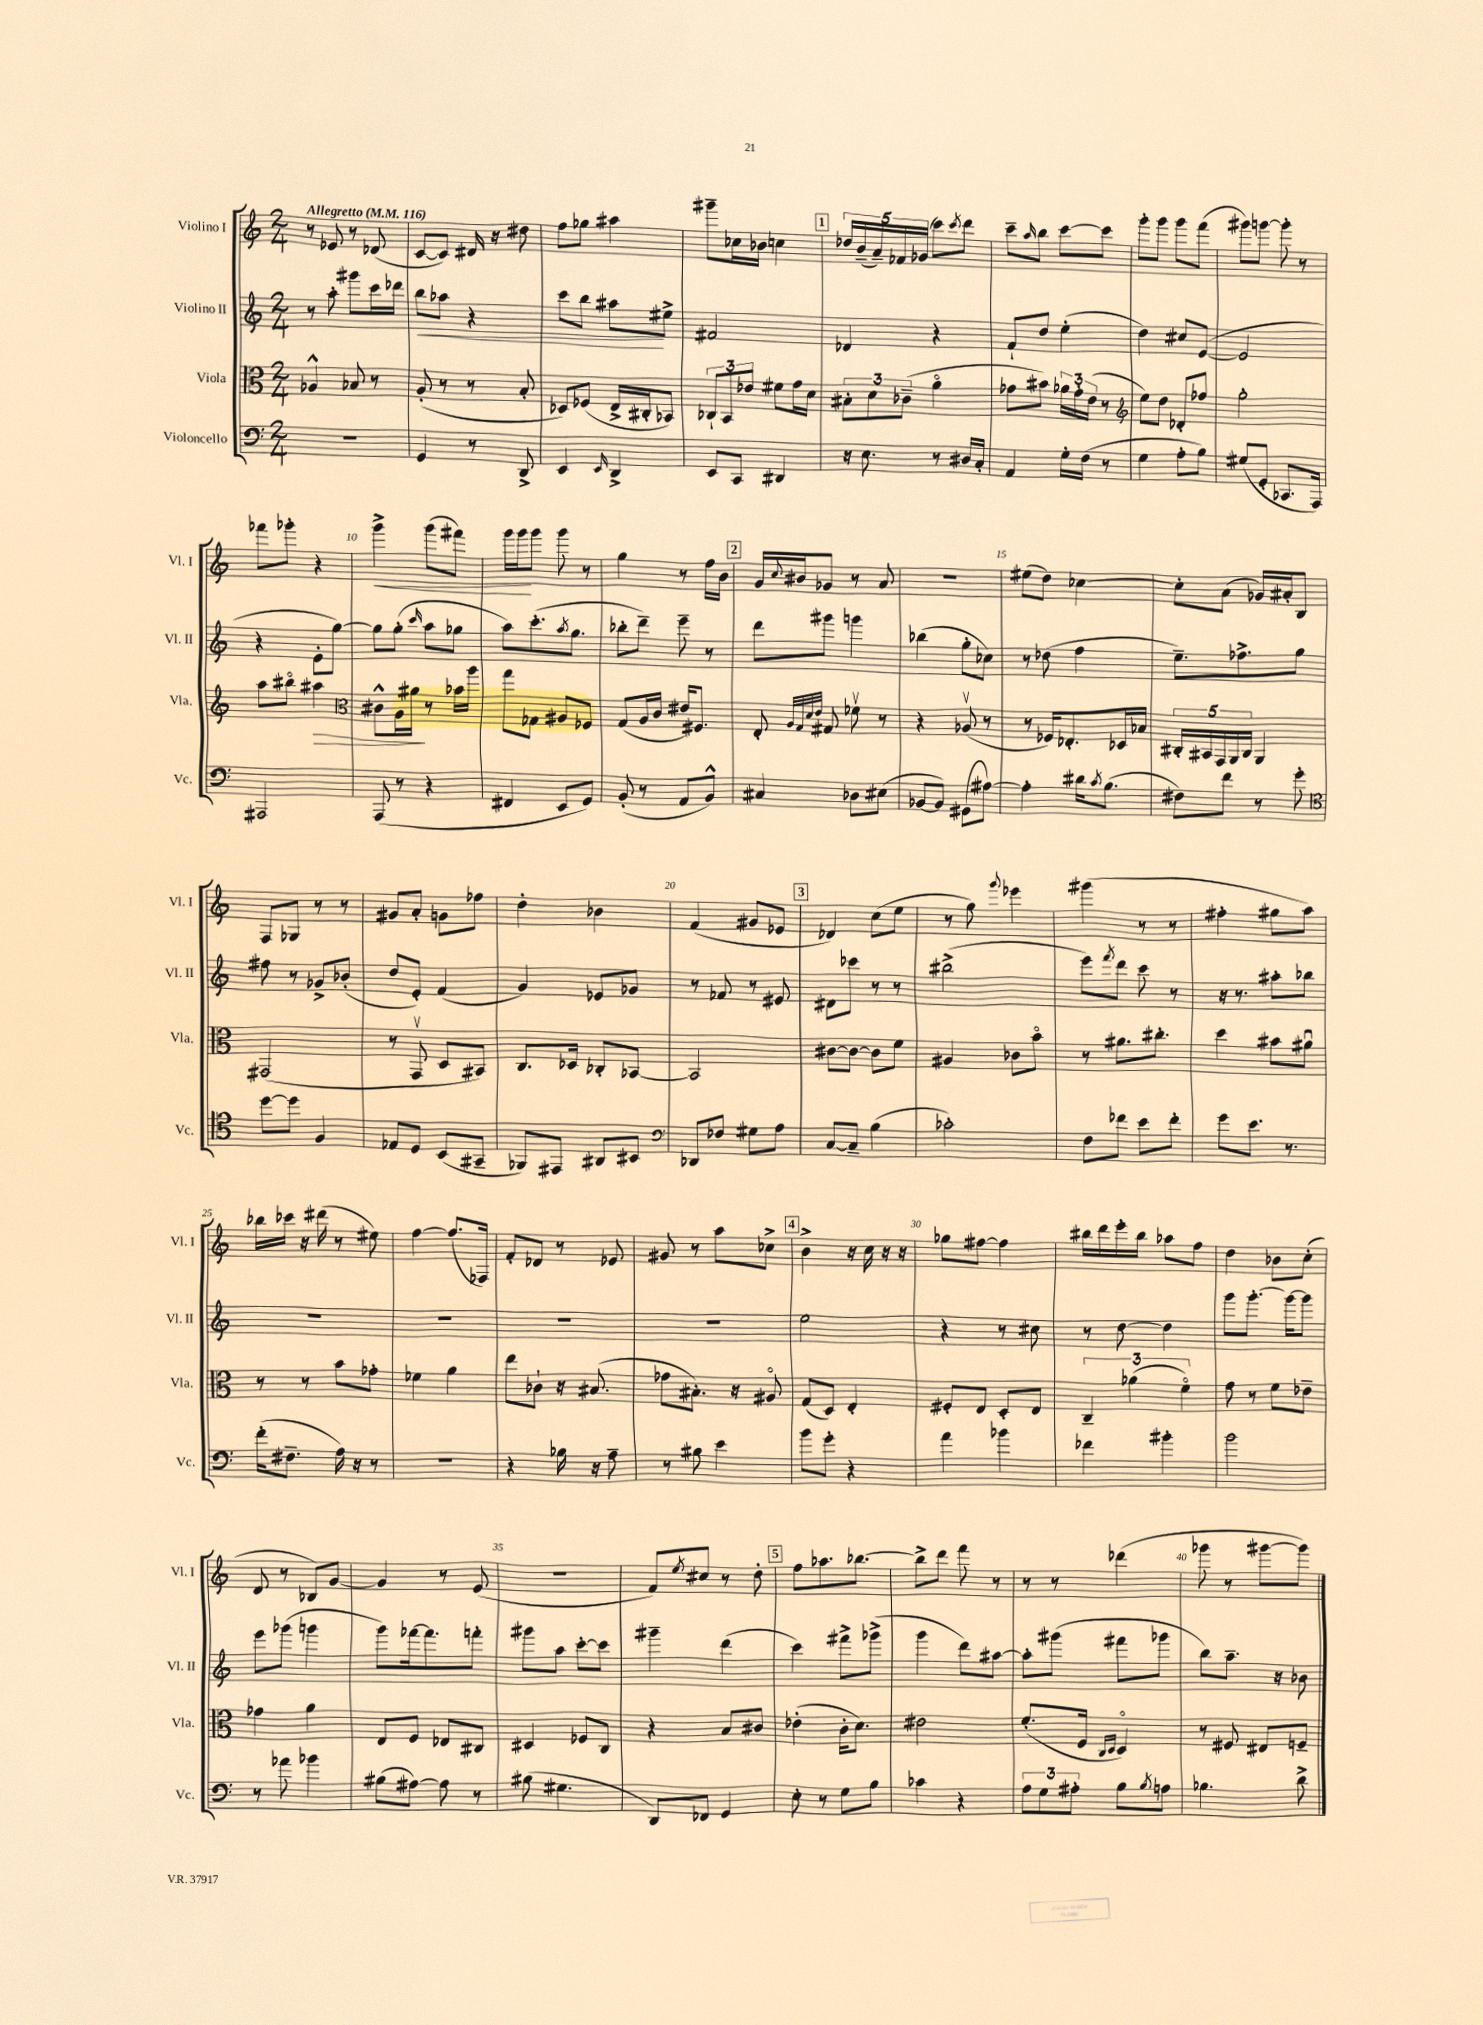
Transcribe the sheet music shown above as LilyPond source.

<<
\new StaffGroup <<
\new Staff = "s0" \with { instrumentName = "Violino I" shortInstrumentName = "Vl. I" } {
    \clef treble \key c \major \numericTimeSignature \time 2/4 \tempo "Allegretto" 4 = 116
    r8 ees'8 r8 des'8( |
    c'8~ c'8) dis'16 r16 dis''8 |
    f''8 ges''8 ais''4 |
    gis'''8-- ces''16 bes'16 c''4 |
    \mark \markup { \box "1" } \tuplet 5/4 { des''16 b'16--( a'16--) fes'16 ges'16( } c'''8) \acciaccatura { c'''8 } d'''8 |
    c'''8-- \grace { a''16 } b''8 c'''8~ c'''8 |
    g'''8-. g'''8 g'''8 f'''8( |
    gis'''8) g'''8~ g'''8-. r8 |
    fes'''8 ges'''8-. r4 |
    g'''4->\< g'''8( fis'''8) |
    g'''16 g'''16\! g'''8 g'''8 r8 |
    g''4 r8 f''16 b'16 |
    \mark \markup { \box "2" } g'16 \appoggiatura { c''8 } bis'16 ges'8 r8 a'8 |
    R2 |
    eis''8( d''8) ces''4~ |
    ces''8-. a'8( ges'16) ais'16-. b8 |
    f8 ges8 r8 r8 |
    gis'8 a'8-. g'8 fes''8 |
    d''4-. bes'4 |
    f'4( gis'8 ees'8 |
    \mark \markup { \box "3" } des'4) c''8( e''8 |
    r8 g''8) \appoggiatura { g'''8 } ees'''4 |
    gis'''4( r8 r8 |
    fis''4-. gis''8 a''8) |
    bes''16 ces'''16 r16 dis'''16( r8 eis''8) |
    f''4~ f''8.( fes16) |
    f'8-. des'8 r8 ees'8 |
    gis'8 r8 a''8 ces''8-> |
    \mark \markup { \box "4" } b'4-> r16 c''16 r16 r16 |
    ges''8 fis''8~ fis''4 |
    bis''16 d'''16 e'''16-. bis''16 aes''8 f''8 |
    d''4 bes'8 c''8-.( |
    d'8 r8 bes8) g'8~ |
    g'4 r8 e'8( |
    r2 |
    f'8) \acciaccatura { e''8 } cis''8 r8 d''8-. |
    \mark \markup { \box "5" } f''8 aes''8. bes''8.~ |
    bes''8-> d'''8 f'''8 r8 |
    r8 r8 des'''4( |
    ges'''8 r8 gis'''8~ gis'''8) \bar "|." |
}
\new Staff = "s1" \with { instrumentName = "Violino II" shortInstrumentName = "Vl. II" } {
    \clef treble \key c \major \numericTimeSignature \time 2/4
    r8 a''8-. gis'''8 c'''16 des'''16 |
    b''8\< aes''8 r4 |
    c'''8 b''8 ais''8\! eis''8-> |
    fis'2 |
    \mark \markup { \box "1" } des'4 r4 |
    f'8-! d''8 e''4-.( |
    d''4) cis''8 e'8~( |
    e'2 |
    r4 e'8-. g''8~) |
    g''8 g''8-.( \grace { c'''16 } a''8 ges''8 |
    a''8) c'''8.-.( \acciaccatura { a''8 } g''8. |
    bes''8-. d'''8--) e'''8-- r8 |
    \mark \markup { \box "2" } d'''8 gis'''8 g'''4 |
    bes''4( g''8-. ces''8) |
    r8 des''8( f''4 |
    e''8.--) fes''8.-> g''8 |
    fis''8 r8 ges'8-> bes'8-.( |
    d''8 e'8-.) f'4( |
    g'4) ees'8 ges'8 |
    r8 fes'8 r8 eis'8 |
    \mark \markup { \box "3" } dis'8 ces'''8 r8 r8 |
    bis''2->( |
    e'''8) \acciaccatura { f'''8 } d'''8 c'''8 r8 |
    r16 r8. ais''8-. bes''8 |
    R2 |
    R2 |
    R2 |
    R2 |
    \mark \markup { \box "4" } e''2 |
    r4 r8 cis''8 |
    r8 d''8~ d''4 |
    g'''8 g'''8.~-. g'''16~ g'''8 |
    e'''8 ges'''8( g'''4 |
    g'''8) fes'''16~ fes'''8. f'''8-. |
    gis'''8 a''8 c'''8~-. c'''8 |
    gis'''4-- d'''4( |
    \mark \markup { \box "5" } c'''4) fis'''8-> ges'''8->( |
    g'''4 d'''8) ais''8~ |
    ais''8-. gis'''8( fis'''8 ges'''8 |
    b''8) a''8.-- r16 bes'8 \bar "|." |
}
\new Staff = "s2" \with { instrumentName = "Viola" shortInstrumentName = "Vla." } {
    \clef alto \key c \major \numericTimeSignature \time 2/4
    aes4-^ bes8 r8 |
    a8-.( r8 r8 b8-. |
    des8) fes8( e16-> cis16-. bes,8) |
    \tuplet 3/2 { ces8-! b,8 ees'8 } fis'8 g'16 d'16 |
    \mark \markup { \box "1" } \tuplet 3/2 { bis8-. d'8 ces'8--( } a'4\flageolet |
    ges'8 bis'8) \tuplet 3/2 { aes'16 ges'16-. e'16( } r8 |
    \clef treble e''8) d''8 des'8-. fes''8 |
    g''2-. |
    a''8 bis''8\flageolet ais''4\> |
    \clef alto cis'8-^ a16 ais'16\! r8 bes'16 a''16 |
    g''8 ges8 ais8 fes8 |
    g8( a16 c'16 eis'16) fis8. |
    \mark \markup { \box "2" } e8-. \grace { a32 g32 d'32 e'32 } gis8 fes'8\upbow r8 |
    r4 aes8\upbow( r8 |
    r8 fes16) ees8.-. des16 bes16 |
    \tuplet 5/4 { cis16-. bis,16 g,16 a,16 cis16 } a,4 |
    gis,2( |
    r8 g,8\upbow d8 bis,8) |
    c8. des16 ces8-. bes,8~ |
    bes,2 |
    \mark \markup { \box "3" } cis'8~ cis'8~ cis'8 f'8 |
    ais4 ces'8 b'8\flageolet |
    r8 ais'8. cis''8.-. |
    d''4 bis'8 ais'8\downbow |
    r8 r8 b'8 ges'8-. |
    fes'4 a'4 |
    e''8 ces'8-! r16 bis8.( |
    ges'8 bis8.-.) r16 ais8\flageolet |
    \mark \markup { \box "4" } g8( d8) e4-. |
    fis8-. e8 d8-. e8 |
    \tuplet 3/2 { c4-- aes'4( f'4\flageolet) } |
    g'8 r8 f'8 ees'8-- |
    ges'4 a'4 |
    e8 f8 ees8 cis8 |
    dis4 fes8 c8 |
    r4 b8 cis'8 |
    \mark \markup { \box "5" } ees'4-.( c'16-. d'8.) |
    eis'2 |
    f'8.-.( f16 \grace { c16 d16 } d4\flageolet) |
    r8 fis8 eis8 f8-- \bar "|." |
}
\new Staff = "s3" \with { instrumentName = "Violoncello" shortInstrumentName = "Vc." } {
    \clef bass \key c \major \numericTimeSignature \time 2/4
    R2 |
    g,4 r8 d,8-> |
    e,4 \grace { e,16 } d,4-> |
    e,8 c,8 dis,4 |
    \mark \markup { \box "1" } r16 e8. r8 dis16 c16-. |
    a,4 g16-. f16( r8 |
    g4 a8-. b8) |
    gis8( g,8-. ces,8. a,,16) |
    ais,,2 |
    a,,8( r8 r4 |
    fis,4 e,8 g,8) |
    b,8-.( r8 a,8 b,8-^) |
    \mark \markup { \box "2" } cis4 des8 eis8( |
    bes,8~ bes,8) gis,8( ais8~) |
    ais4-. dis'16 \acciaccatura { c'8 } b8.( |
    fis8) f'8 r8 g'8-. |
    \clef tenor d''8~ d''8 f4 |
    ees8 d8 b,8( gis,8-- |
    fes,8) eis,8 ais,8 bis,8 |
    \clef bass des,8 fes8 gis8 a8 |
    \mark \markup { \box "3" } c8~ c8-- b4( |
    ces'2-.) |
    f8 fes'8 e'8 fes'8-. |
    g'8 e'8. r8. |
    f'16-.( fis8.-- a16) r16 r8 |
    R2 |
    r4 bes16 r16 a8-- |
    r8 bis8 e'4 |
    \mark \markup { \box "4" } b'8 g'8-. r4 |
    a'4 bes'4 |
    fes'4 bis'4-. |
    b'2 |
    r8 aes'8 bes'4 |
    bis8( ais8~) ais8 r8 |
    bis8( gis4. |
    d,8) fes,8 g,4 |
    \mark \markup { \box "5" } e8-. r8 g8 b8 |
    ces'4 r4 |
    \tuplet 3/2 { a8 g8 ais8-. } b8 \acciaccatura { b8 } a8 |
    bes4. d'8-> \bar "|." |
}
>>
>>
\layout { \context { \Score \override BarNumber.break-visibility = ##(#f #t #t) barNumberVisibility = #(every-nth-bar-number-visible 5) } }
